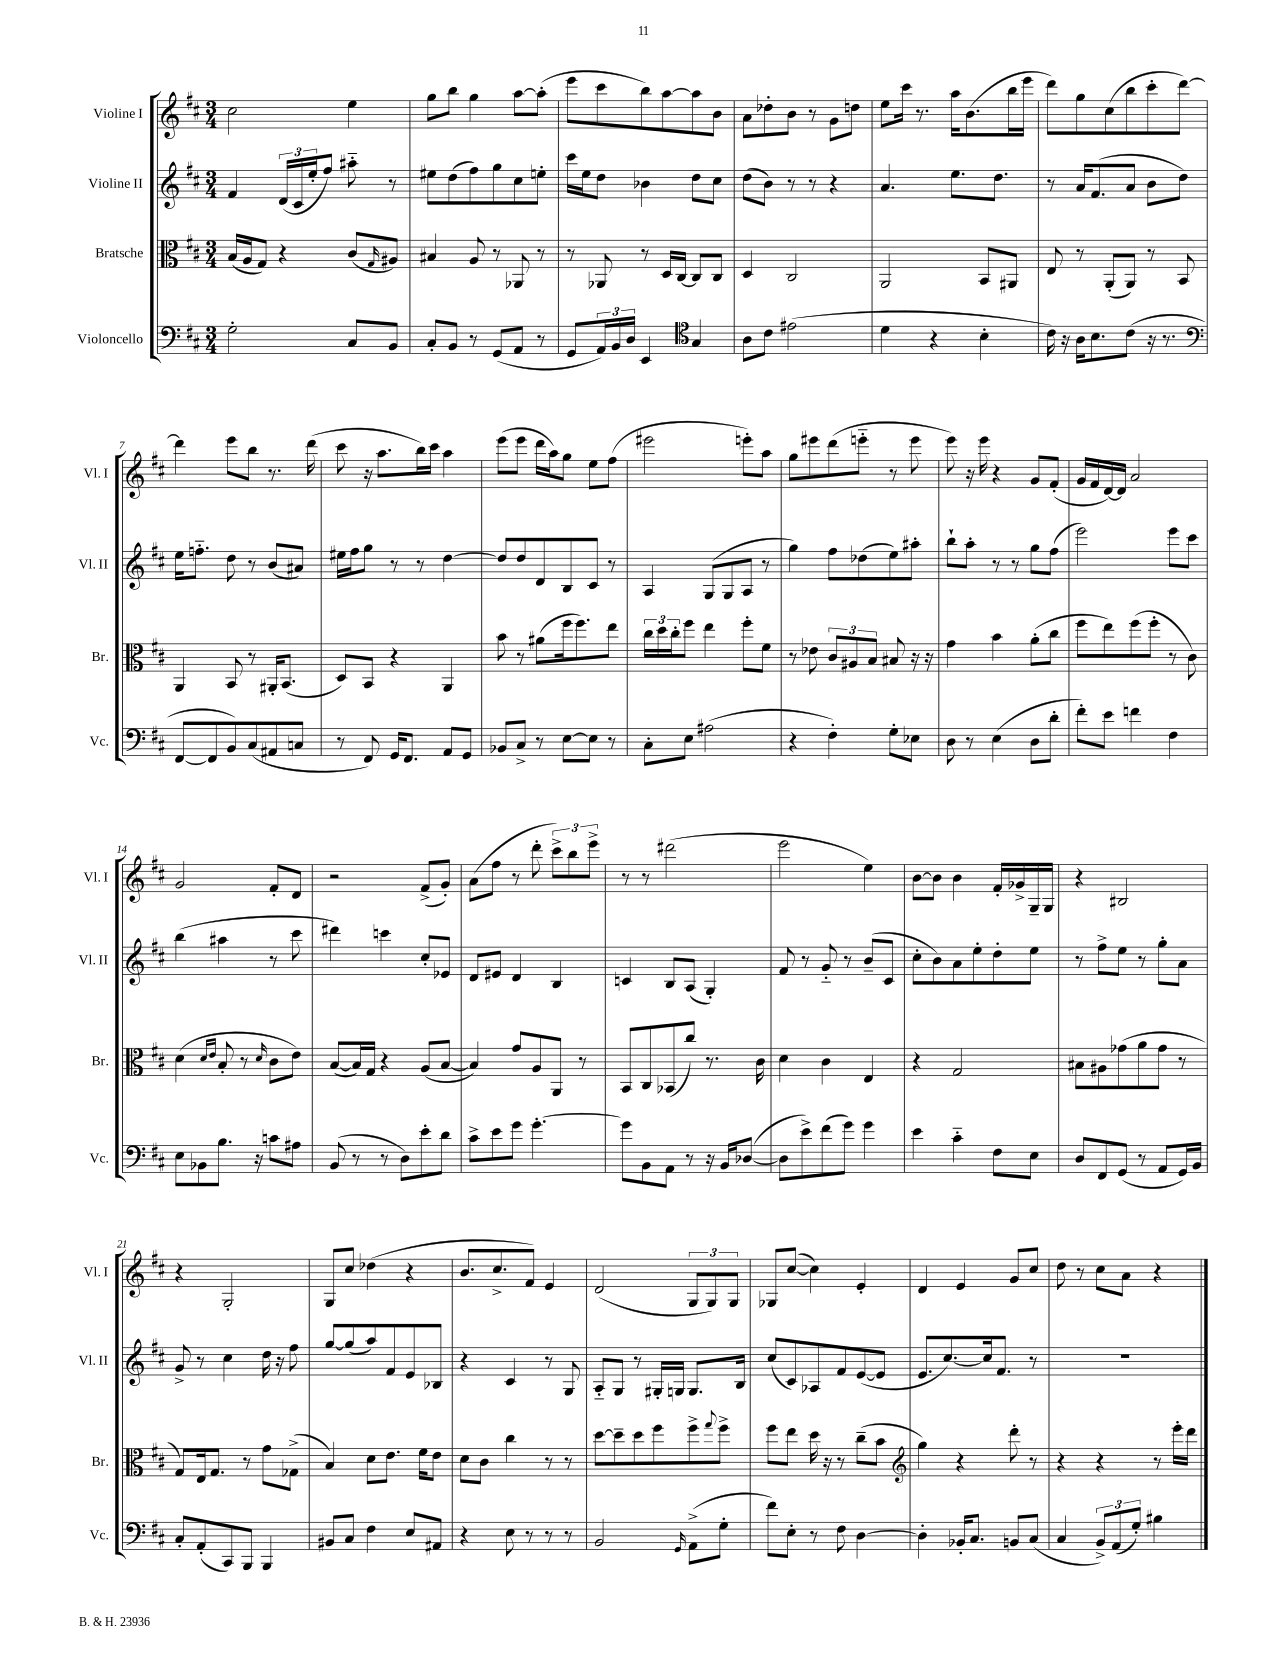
<<
\new StaffGroup <<
\new Staff = "s0" \with { instrumentName = "Violine I" shortInstrumentName = "Vl. I" } {
    \clef treble \key d \major \numericTimeSignature \time 3/4
    cis''2 e''4 |
    g''8 b''8 g''4 a''8~ a''8-.( |
    e'''8 cis'''8 b''8) a''8~ a''8 b'8 |
    a'8 des''8-. b'8 r8 g'8 d''8 |
    e''8 cis'''16 r8. a''16 b'8.( b''16 e'''16 |
    d'''8) g''8 cis''8( b''8 cis'''8-. d'''8~) |
    d'''4 e'''8 b''8 r8. d'''16( |
    cis'''8 r16 a''8. b''16) cis'''16 a''4 |
    e'''8( e'''8 d'''16 a''16) g''8 e''8 fis''8( |
    eis'''2 e'''8-.) a''8 |
    g''8 eis'''8 d'''8( e'''8-_ r8 e'''8 |
    e'''8) r16 e'''16 r4 g'8 fis'8-.( |
    g'16 fis'16 d'16~) d'16 a'2 |
    g'2 fis'8-. d'8 |
    r2 fis'8->( g'8-.) |
    a'8( fis''8 r8 d'''8-. \tuplet 3/2 { cis'''8->) b''8 e'''8-> } |
    r8 r8 dis'''2( |
    e'''2 e''4) |
    b'8~ b'8 b'4 fis'16-. ges'16-> g16-- g16 |
    r4 bis2 |
    r4 g2-. |
    g8 cis''8 des''4( r4 |
    b'8. cis''8.-> fis'8) e'4 |
    d'2( \tuplet 3/2 { g8 g8) g8 } |
    ges8 cis''8~( cis''4) e'4-. |
    d'4 e'4 g'8 cis''8 |
    d''8 r8 cis''8 a'8 r4 \bar "|." |
}
\new Staff = "s1" \with { instrumentName = "Violine II" shortInstrumentName = "Vl. II" } {
    \clef treble \key d \major \numericTimeSignature \time 3/4
    fis'4 \tuplet 3/2 { d'16( cis'16 e''16-. } fis''8) ais''8-_ r8 |
    eis''8 d''8( fis''8) g''8 cis''8 e''8-. |
    cis'''16 e''16 d''8 bes'4 d''8 cis''8 |
    d''8( b'8) r8 r8 r4 |
    a'4. e''8. d''8. |
    r8 a'16 fis'8.( a'8 b'8 d''8) |
    e''16 f''8.-_ d''8 r8 b'8( ais'8) |
    eis''16 fis''16 g''8 r8 r8 d''4~ |
    d''8 d''8 d'8 b8 cis'8 r8 |
    a4 g8( g8 a8 r8 |
    g''4) fis''8 des''8( e''8) ais''8-. |
    b''8-! a''8-. r8 r8 g''8 fis''8( |
    e'''2) e'''8 cis'''8 |
    b''4( ais''4 r8 cis'''8 |
    dis'''4) c'''4 cis''8-. ees'8 |
    d'8 eis'8 d'4 b4 |
    c'4 b8 a8( g4-.) |
    fis'8 r8 g'8-_ r8 b'8--( cis'8 |
    cis''8-. b'8) a'8 e''8-. d''8-. e''8 |
    r8 fis''8-> e''8 r8 g''8-. a'8 |
    g'8-> r8 cis''4 d''16 r16 fis''8 |
    g''8~ g''8( a''8) fis'8 e'8 bes8 |
    r4 cis'4 r8 g8 |
    a8-_ g8 r8 gis16-. g16 g8. b16 |
    cis''8( cis'8) aes8 fis'8 e'8~( e'8 |
    e'8. cis''8.~) cis''16 fis'8. r8 |
    R2. \bar "|." |
}
\new Staff = "s2" \with { instrumentName = "Bratsche" shortInstrumentName = "Br." } {
    \clef alto \key d \major \numericTimeSignature \time 3/4
    b16( a16 g8) r4 cis'8( \grace { g16 } ais8) |
    bis4 a8 r8 aes,8 r8 |
    r8 aes,8 r8 d16 cis16~ cis8 cis8 |
    d4 cis2 |
    a,2 b,8 ais,8 |
    e8 r8 a,8-.( a,8) r8 b,8 |
    a,4 b,8 r8 ais,16-. b,8.( |
    d8) b,8 r4 a,4 |
    b'8 r8 ais'8( fis''16 fis''8.) e''8 |
    \tuplet 3/2 { cis''16 d''16 cis''16-. } fis''8 e''4 fis''8-. fis'8 |
    r8 ees'8 \tuplet 3/2 { cis'8 ais8 b8 } bis8 r16 r16 |
    g'4 b'4 a'8-.( cis''8 |
    fis''8 e''8) fis''8( fis''8-. r8 cis'8) |
    d'4( \grace { d'16 e'16 } b8-. r8 \grace { d'16 } cis'8 e'8) |
    b8~( b16) g16 r4 a8( b8~ |
    b4) g'8 a8 a,8 r8 |
    b,8 cis8 bes,8( cis''8) r8. cis'16 |
    d'4 cis'4 e4 |
    r4 g2 |
    bis8 ais8 ges'8( a'8 ges'8 r8 |
    g8) e16 g8. r8 g'8 ges8->( |
    b4) d'8 e'8. fis'16 e'8 |
    d'8 cis'8 cis''4 r8 r8 |
    d''8~ d''8-- d''8 fis''8 fis''8-> \appoggiatura { g''8 } fis''8-> |
    fis''8 e''8 d''16 r16 r8 cis''8--( b'8 |
    \clef treble g''4) r4 d'''8-. r8 |
    r4 r4 r8 e'''16-. d'''16 \bar "|." |
}
\new Staff = "s3" \with { instrumentName = "Violoncello" shortInstrumentName = "Vc." } {
    \clef bass \key d \major \numericTimeSignature \time 3/4
    g2-. cis8 b,8 |
    cis8-. b,8 r8 g,8( a,8 r8 |
    g,8 \tuplet 3/2 { a,16) b,16 d16 } e,4 \clef tenor g4 |
    a8 cis'8 eis'2( |
    d'4 r4 b4-. |
    cis'16) r16 a16 b8. cis'8( r16 r8. |
    \clef bass fis,8~ fis,8 b,8) cis8( ais,8 c8 |
    r8 fis,8) g,16 fis,8. a,8 g,8 |
    bes,8 cis8-> r8 e8~ e8 r8 |
    cis8-. e8 ais2( |
    r4 fis4-.) g8-. ees8 |
    d8 r8 e4( d8 d'8-. |
    fis'8-.) e'8 f'4 fis4 |
    e8 bes,8 b8. r16 c'8 ais8 |
    b,8( r8 r8 d8) e'8-. d'8 |
    cis'8-> e'8 g'8 g'4.~-. |
    g'8 b,8 a,8 r8 r16 b,16 des8~( |
    des8 e'8->) fis'8( g'8) g'4 |
    e'4 cis'4-_ fis8 e8 |
    d8 fis,8 g,8( r8 a,8 g,16) b,16 |
    cis8-. a,8-.( cis,8) b,,8 b,,4 |
    bis,8 cis8 fis4 e8 ais,8 |
    r4 e8 r8 r8 r8 |
    b,2 \grace { g,16 } a,8->( g8-. |
    fis'8) e8-. r8 fis8 d4~ |
    d4-. bes,16-. cis8. b,8 cis8( |
    cis4 \tuplet 3/2 { b,8->) a,8( g8-.) } bis4 \bar "|." |
}
>>
>>
